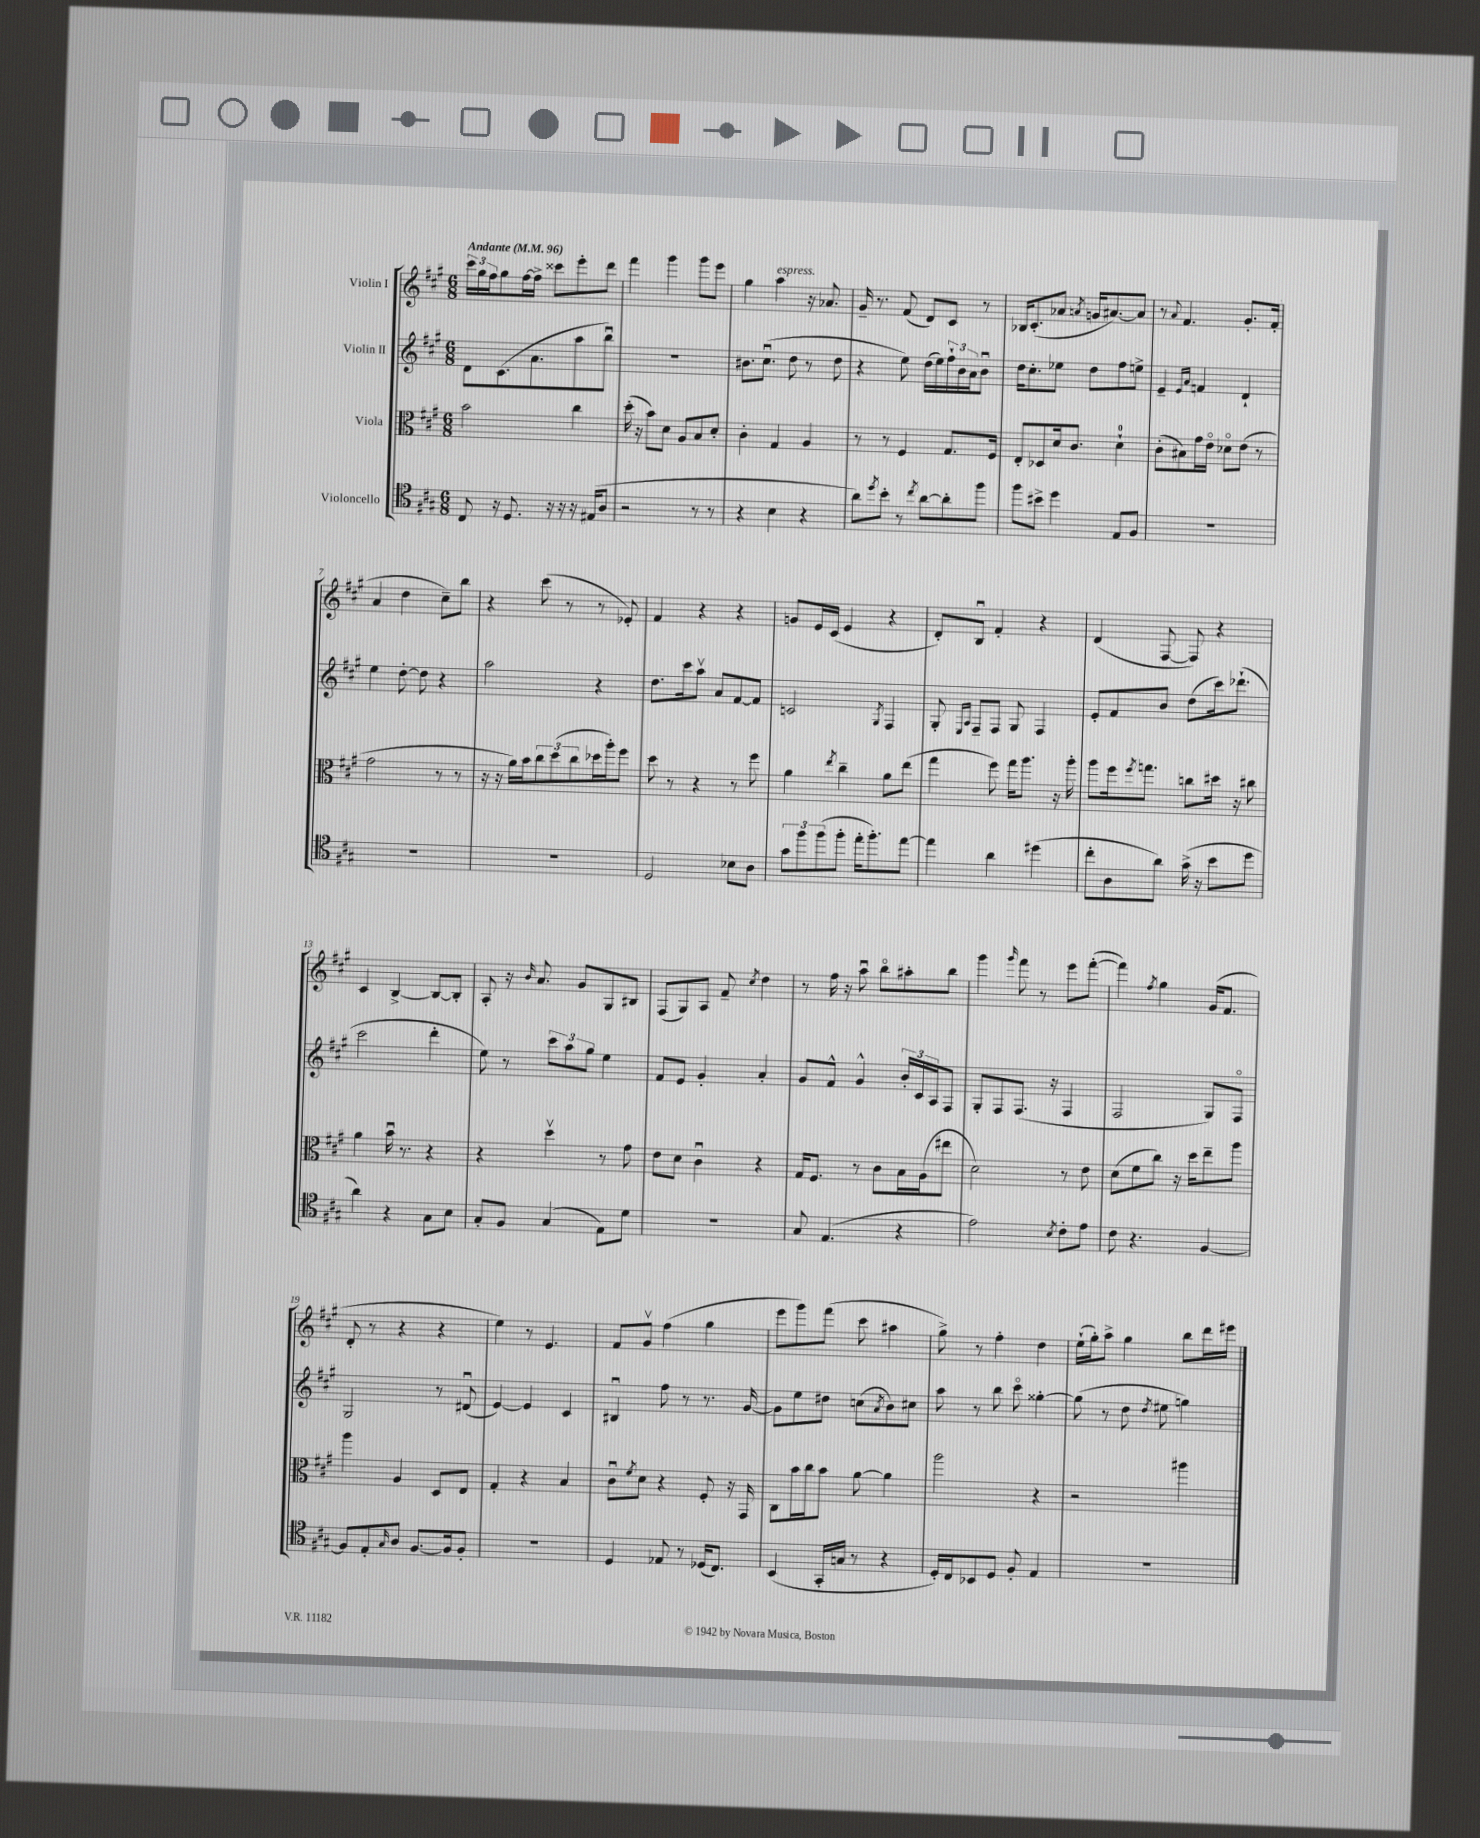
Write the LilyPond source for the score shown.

<<
\new StaffGroup <<
\new Staff = "s0" \with { instrumentName = "Violin I" } {
    \clef treble \key a \major \numericTimeSignature \time 6/8 \tempo "Andante" 4 = 96
    \tuplet 3/2 { cis'''16 gis''16 fis''16 } gis''8 fis''16~ fis''16-> cisis'''8 e'''8-. d'''8 |
    fis'''4 gis'''4 gis'''8 e'''8 |
    gis''4 a''4^\markup { \italic "espress." } r16 aes'8. |
    gis'16-- r8. fis'8( d'8) cis'8 r8 |
    bes16 cis'8.-.( aes'8 \acciaccatura { a'8 } g'16 ais'8.~) ais'8 |
    r8 \appoggiatura { a'8 } fis'4. gis'8.-. fis'16-.( |
    a'4 d''4 cis''8--) b''8 |
    r4 cis'''8( r8 r8 ees'8-.) |
    fis'4 r4 r4 |
    g'8 e'16 cis'16( e'4 r4 |
    d'8-.) b8\downbow fis'4-. r4 |
    d'4( fis8~ fis8) r4 |
    cis'4 b4~-> b8~ b8-. |
    a8-. r16 \grace { b'16 } a'8. gis'8 gis8 bis8 |
    fis8( gis8) a8 fis'8-- \acciaccatura { cis''8 } d''4 |
    r8 fis''16 r16 a''8\downbow b''8\flageolet ais''8-. b''8 |
    gis'''4 \grace { gis'''16 } fis'''8 r8 e'''8 fis'''8~-.( |
    fis'''4) \acciaccatura { fis''8 } gis''4 gis'16( fis'8. |
    d'8-. r8 r4 r4 |
    e''4) r8 e'4. |
    fis'8 gis'8\upbow fis''4( gis''4 |
    e'''8 gis'''8) fis'''8( cis'''8 ais''4 |
    gis''8->) r8 fis''4-. d''4 |
    e''16-!( gis''16-.) a''8-> gis''4 b''8 d'''16 eis'''16 \bar "|." |
}
\new Staff = "s1" \with { instrumentName = "Violin II" } {
    \clef treble \key a \major \numericTimeSignature \time 6/8
    d'8 cis'8.( a'8. a''8 b''8\downbow) |
    R2. |
    bis'8. cis''8.\downbow( d''8 r8 d''8 |
    r4 e''8) d''16( e''16) \tuplet 3/2 { fis''16-! b'16 a'16 } b'8\downbow |
    d''16 cis''8.-. ees''8 d''8 fis''8 e''8-> |
    e'4-- \grace { e'16 a'16 } f'4 d'4-! |
    e''4 d''8~-. d''8 r4 |
    a''2 r4 |
    d''8. cis'''16 a''8\upbow a'8 fis'8~ fis'8 |
    c'2 \acciaccatura { gis8 } fis4 |
    gis8-. \grace { e16 a16 } fis8-- fis8 gis8 fis4 |
    e'8-. fis'8 b'8 d''8( cis'''16) des'''8.-!( |
    cis'''2 d'''4-. |
    e''8) r8 \tuplet 3/2 { cis'''8 a''8 gis''8 } e''4 |
    fis'8 e'8 gis'4-. a'4-. |
    gis'8 fis'8-^ gis'4-^ \tuplet 3/2 { b'16-. cis'16 a16 } fis8 |
    gis8-. fis8 fis8.( r16 fis4 |
    fis2 gis8) fis8\flageolet |
    gis2 r8 dis'8\downbow( |
    e'4~) e'4 cis'4 |
    bis4\downbow fis''8 r8 r8. gis'16~ |
    gis'8 e''8 dis''8 c''8( \acciaccatura { a'8 } b'8) cis''8 |
    a''8 r8 b''8 cis'''8\flageolet gisis''4~-. |
    gisis''8( r8 d''8 \acciaccatura { d''8 } eis''8 g''4) \bar "|." |
}
\new Staff = "s2" \with { instrumentName = "Viola" } {
    \clef alto \key a \major \numericTimeSignature \time 6/8
    b'2 cis''4 |
    d''16-.( r16 b'8) d'8 a8 b8 d'8-. |
    cis'4-. gis4 a4 |
    r8 r8 fis4 gis8. fis16 |
    e8-. des8 d'16 cis'8. d'4-0-! |
    cis'8-.( bis8) gis'16 e'16\flageolet des'8\flageolet e'8( r8 |
    gis'2 r8 r8 |
    r16 r16 a'16) b'16 \tuplet 3/2 { cis''8 d''8( cis''8 } des''16 a''16-.) fis''8 |
    d''8 r8 r4 r8 fis''8 |
    a'4 \acciaccatura { e''8 } cis''4-- a'8 e''8( |
    gis''4 fis''8) gis''16 a''8. r16 a''16-. |
    a''8 fis''16 \acciaccatura { fis''8 } g''8. c''8 dis''16 r16 cis''8 |
    a'4 b'16\downbow r8. r4 |
    r4 d''4\upbow r8 gis'8 |
    e'8 d'8 cis'4\downbow r4 |
    gis16 fis8. r8 cis'8 b16 a16( eis''8 |
    d'2) r8 e'8 |
    d'8( fis'8 cis''8) r16 d''16 e''8-- a''8 |
    a''4 a4 d8 e8 |
    gis4-. r4 b4 |
    cis'8\downbow \acciaccatura { fis'8 } d'8 r4 fis8-. r16 gis,16 |
    cis8 b'16 cis''16 b'8 a'8~ a'4 |
    a''2 r4 |
    r2 ais''4 \bar "|." |
}
\new Staff = "s3" \with { instrumentName = "Violoncello" } {
    \clef tenor \key a \major \numericTimeSignature \time 6/8
    cis8 r16 d8. r16 r16 r16 eis16( a8 |
    r2 r8 r8 |
    r4 b4 r4 |
    a'8) \acciaccatura { d''8 } b'8-. r8 \acciaccatura { cis''8 } a'8~ a'8-. fis''8 |
    fis''8 bis'8-> d''4 e8 fis8 |
    R2. |
    R2. |
    R2. |
    d2 bes8 a8 |
    \tuplet 3/2 { gis'8 fis''8 fis''8( } fis''8-. e''16-. fis''8.-.) e''8~ |
    e''4 a'4 dis''4( |
    cis''8-. a8 a'8) gis'16->( r16 b'8 d''8 |
    a'4) r4 gis8 b8 |
    gis8-. fis8 gis4( e8) d'8 |
    R2. |
    gis8 e4.( r4 |
    e'2) \acciaccatura { b8 } cis'8-. e'8 |
    cis'8 r4. fis4~ |
    fis8 e8-. \grace { gis16 } a8 fis8.~ fis16 fis8-. |
    R2. |
    d4 ees8 r8 des16( cis8.) |
    b,4( gis,16-. g16 r8 r4 |
    d16-.) cis16 bes,8 d8 fis8-. e4 |
    R2. \bar "|." |
}
>>
>>
